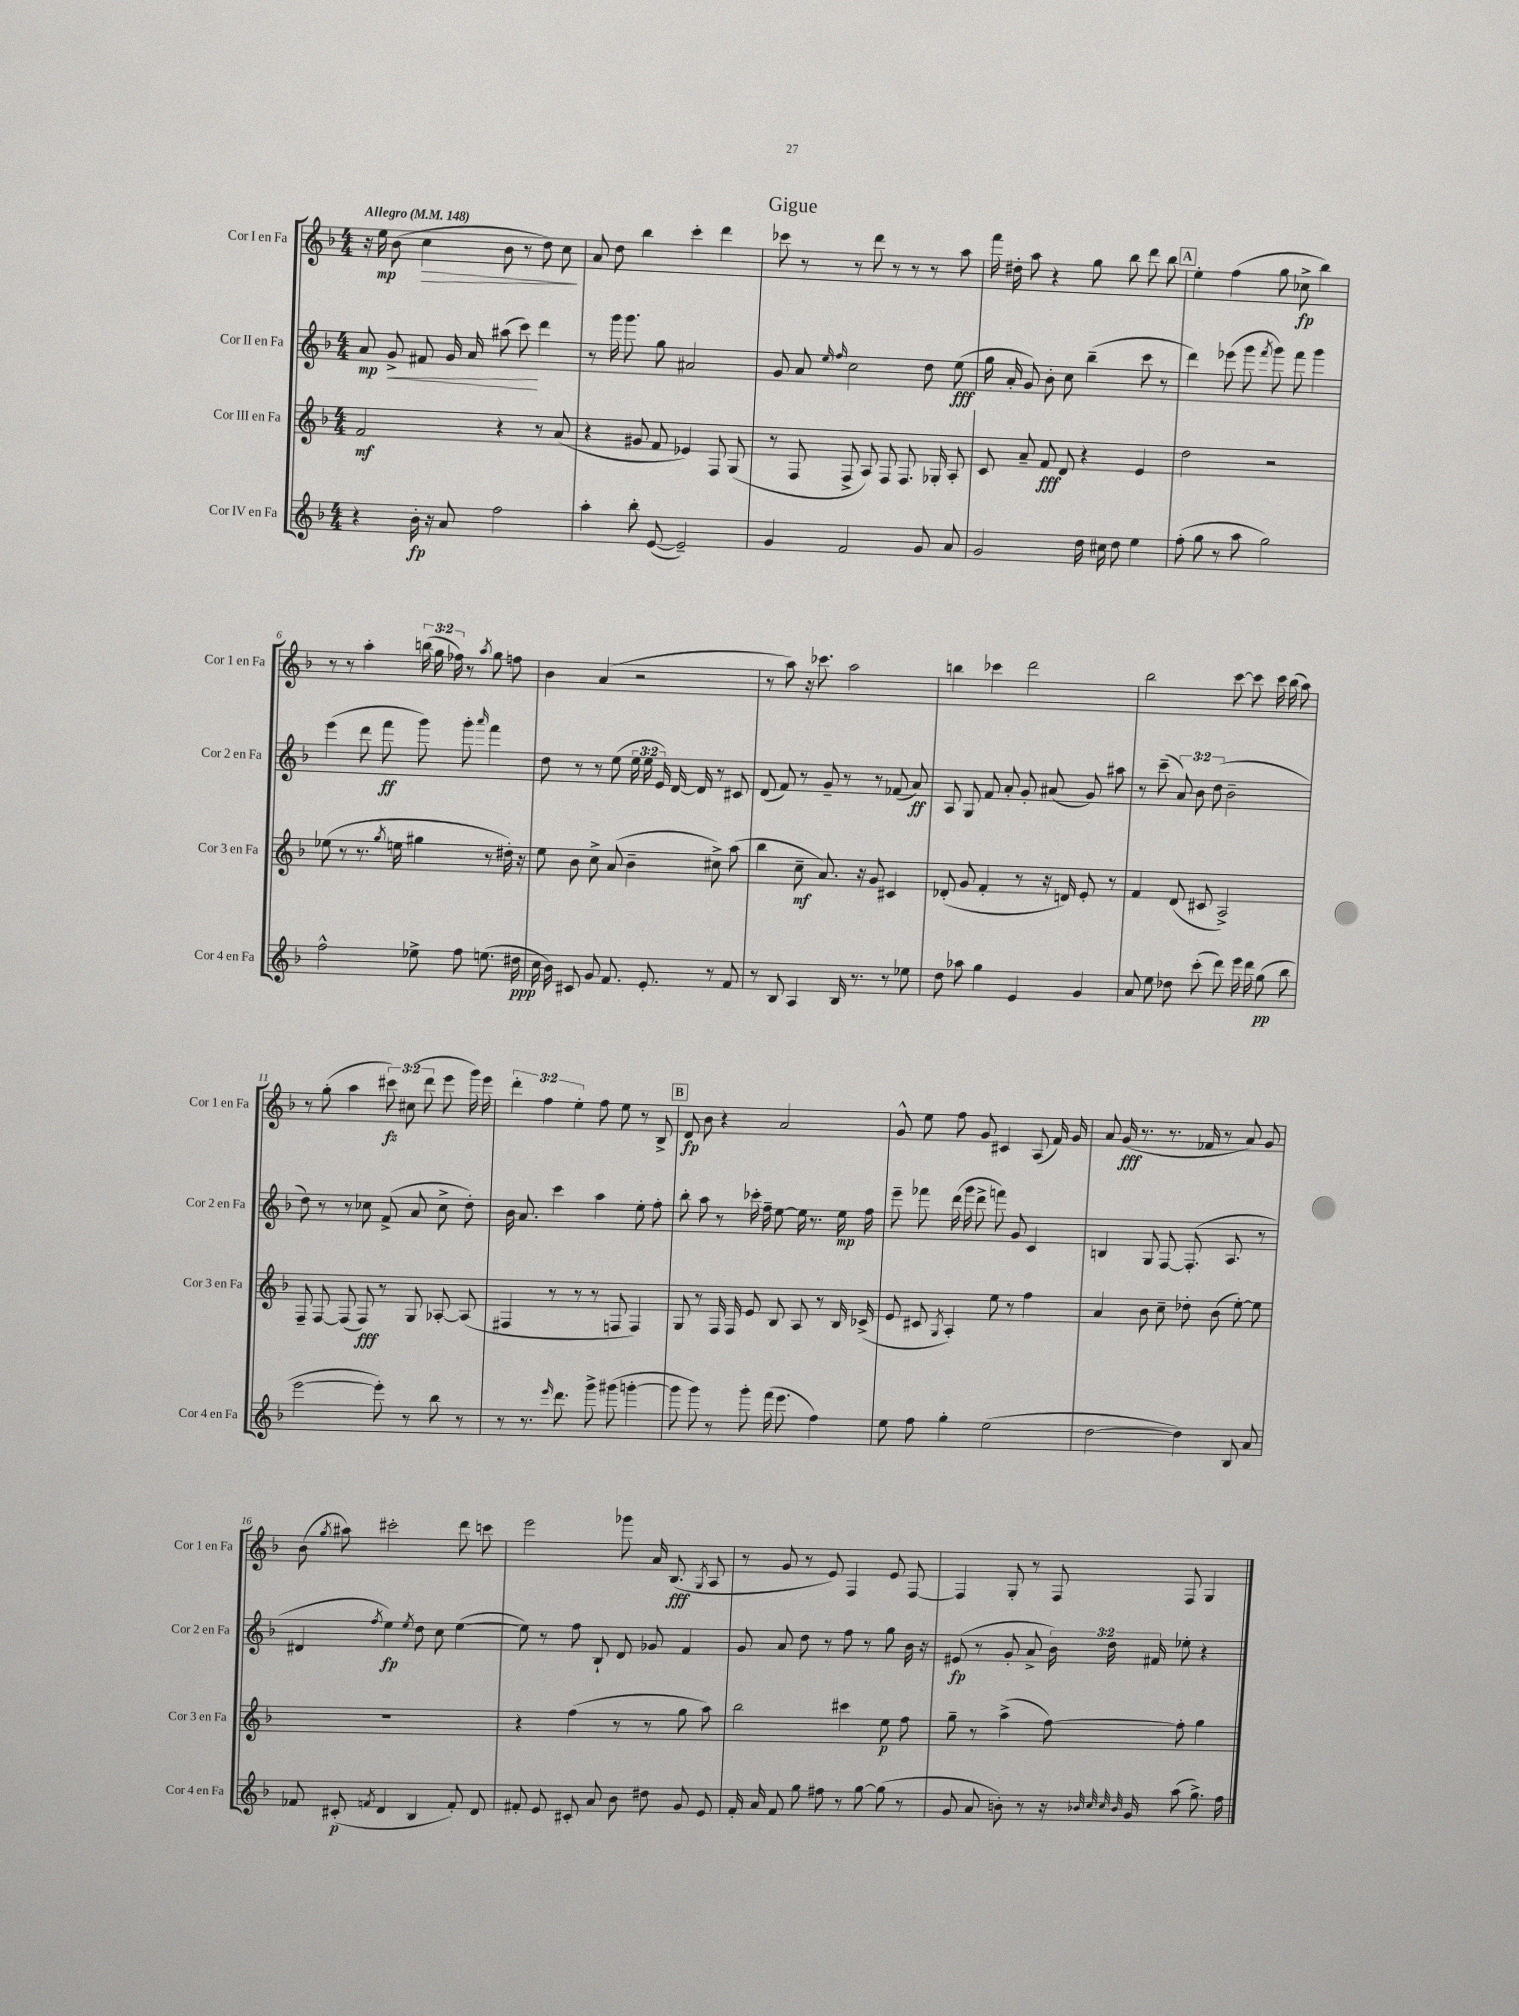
\header { title = "Gigue" }
<<
\new StaffGroup <<
\new Staff = "s0" \with { instrumentName = "Cor I en Fa" shortInstrumentName = "Cor 1 en Fa" } {
    \clef treble \key f \major \numericTimeSignature \time 4/4 \override Staff.TupletNumber.text = #tuplet-number::calc-fraction-text \tempo "Allegro" 4 = 148
    \autoBeamOff r16 e''16\mp bes'8( c''4\> bes'8 r8 d''8) c''8\! |
    a'8 d''8 bes''4 c'''4-. d'''4 |
    ces'''8 r8 r8 d'''8 r8 r8 r8 a''8 |
    f'''16 dis''16-. a''8 r4 g''8 bes''8 d'''8 bes''8 |
    \mark \markup { \box "A" } e''4-. f''4( g''8 ces''8->\fp bes''4) |
    r8 r8 a''4-. \tuplet 3/2 { b''16( g''16 fes''16) } r8 \acciaccatura { a''8 } g''8 f''8 |
    bes'4 a'4( r2 |
    r8 a''8) r16 ces'''8. a''2 |
    b''4 ces'''4 d'''2 |
    bes''2 c'''8~ c'''8 c'''16 bes''16( a''8) |
    r8 g''8-.( a''4 \tuplet 3/2 { cis'''8\fz) cis''8( d'''8 } e'''8 g'''16) e'''16 |
    \tuplet 3/2 { d'''4-. f''4 e''4-. } f''8 e''8 r8 bes8-> |
    \mark \markup { \box "B" } d'8\fp bes'8 r4 a'2 |
    g'8-^ e''8 f''8 g'8 cis'4 a8( f'16) g'16 |
    a'8 g'16\fff( r8. r8. fes'16 r8 a'8) g'8 |
    bes'8( \acciaccatura { g''8 } ais''8) cis'''2-. d'''8 c'''8 |
    e'''2 ges'''8 a'16 bes8.\fff( \acciaccatura { g8 } a8 |
    r8 g'8 r8 e'8) f4 e'8 f8~ |
    f4 g8-. r8 f8 f8 g4 \bar "|." |
}
\new Staff = "s1" \with { instrumentName = "Cor II en Fa" shortInstrumentName = "Cor 2 en Fa" } {
    \clef treble \key f \major \numericTimeSignature \time 4/4 \override Staff.TupletNumber.text = #tuplet-number::calc-fraction-text
    \autoBeamOff a'8\mp g'8->\< fis'8 g'16 a'16 ais''8( c'''8\!) d'''4 |
    r8 g'''16 g'''8. g''8 ais'2 |
    g'8 a'8 \grace { e''16 f''16 } c''2 d''8 e''8\fff( |
    g''16 a'16-. g'8) bes'8-. c''8 bes''4--( c'''8 r8 |
    \mark \markup { \box "A" } d'''4) ees'''8( g'''8 \acciaccatura { f'''8 } g'''8) f'''8 g'''4 |
    e'''4( d'''8 f'''8\ff g'''8) g'''8-. \grace { a'''16 } f'''4 |
    d''8 r8 r8 e''8( \tuplet 3/2 { e''16 e''16 e'16) } d'16~ d'16 r8 cis'8 |
    d'8( f'8) r8 g'8-- r8 r8 fes'8( a'8\ff) |
    a8 g8 f'8 a'8-. g'8-. ais'8( g'8) ais''8 |
    r8 c'''8--( \tuplet 3/2 { a'8) bes'8 d''8( } bes'2-- |
    d''8) r8 r8 ces''8 f'8->( a'8 ces''8-> d''8-.) |
    bes'16 a'8. c'''4 a''4 e''8-. f''8-. |
    \mark \markup { \box "B" } bes''8-. a''8 r8 ces'''16-. f''16-- e''8~ e''16 r8. e''16\mp f''16 |
    e'''8-- fes'''8 d'''16( g'''16 d'''8-> f'''8) g'8 c'4 |
    b4 g8 f8~ f8.-.( a8. r8 |
    dis'4 \acciaccatura { f''8 } e''4\fp) \acciaccatura { e''8 } d''8 c''8 e''4~( |
    e''8) r8 f''8 bes8-! d'8 ges'8 f'4 |
    g'8 a'8 d''8 r8 f''8 r8 g''8 bes'16 r16 |
    eis'8\fp( r8 g'8-. a'8-> \tuplet 3/2 { bes'16) d''16 fis'16 } ees''8-. r4 \bar "|." |
}
\new Staff = "s2" \with { instrumentName = "Cor III en Fa" shortInstrumentName = "Cor 3 en Fa" } {
    \clef treble \key f \major \numericTimeSignature \time 4/4
    \autoBeamOff f'2\mf r4 r8 a'8( |
    r4 gis'8 f'8 ees'4) f8 g8( |
    r8 f8 f8-> a8) f8 f8. ges16-. a8-. |
    c'8 a'8-- f'8\fff d'8 r4 e'4 |
    \mark \markup { \box "A" } d''2 r2 |
    ees''8( r8 r8. \acciaccatura { g''8 } e''16 gis''4 r8 dis''16-.) r16 |
    e''8 bes'8 c''8-> a'8( bes'4-- cis''8->) a''8( |
    bes''4 c''8--\mf a'8.) r16 g'8 cis'4 |
    des'8-.( g'8 f'4-. r8 r16 d'16) e'8-. r8 |
    f'4 d'8( cis'8 a2->) |
    f8-- f8~ f8( f8\fff) r8 g8 aes8~-. aes8( |
    fis4 r8 r8 r8 f8 f4) |
    \mark \markup { \box "B" } g8 r8 f16 f16 e'8 bes8 a8 r8 bes16 ces'16->( |
    e'8 cis'8 \acciaccatura { g8 } a4-.) e''8 r8 f''4 |
    a'4 bes'8 c''8-- des''8-. bes'8( e''8~-.) e''8 |
    R1 |
    r4 f''4( r8 r8 g''8 a''8) |
    bes''2 cis'''4 e''8\p f''8 |
    g''8-- r8 a''4->( f''8~) f''8-. g''4 \bar "|." |
}
\new Staff = "s3" \with { instrumentName = "Cor IV en Fa" shortInstrumentName = "Cor 4 en Fa" } {
    \clef treble \key f \major \numericTimeSignature \time 4/4
    \autoBeamOff r4 bes'16-.\fp r16 a'8 f''2 |
    a''4-. bes''8-. e'8~( e'2--) |
    g'4 f'2 g'8 a'8 |
    g'2 d''16 cis''16 d''8 e''4 |
    \mark \markup { \box "A" } f''8-.( g''8 r8 a''8 g''2) |
    f''2-^ ees''8-> f''8 e''8.( dis''16\ppp |
    c''16 bes'16) cis'8 g'8 f'8. e'8.-. r8 f'8 |
    r8 bes8 a4 bes16 r8. r8 ees''8 |
    d''8 aes''8 g''4 e'4 g'4 |
    a'8 e''8 des''8 c'''8-.( d'''8) e'''16 d'''16 g''8\pp( bes''8 |
    e'''2~ e'''8-.) r8 bes''8 r8 |
    r8 r8. \grace { e'''16 } d'''8. g'''8-> gis'''8( g'''4~-. |
    \mark \markup { \box "B" } g'''8 g'''8) r8 g'''8-. f'''16( e'''8. f''4) |
    e''8 f''8 g''4-. e''2( |
    d''2~ d''4) bes8 a'8 |
    fes'8 cis'8-.\p( \acciaccatura { f'8 } d'4 bes4 f'8-.) d'8 |
    fis'8-. e'8 cis'8-. a'8 bes'8 dis''8 g'8 e'8 |
    f'16-. a'16 f'8 g''8 fis''8 r8 g''8~ g''8( r8 |
    g'8 a'8 b'8-.) r8 r16 \grace { bes'32 c''32 c''32 bes'32 } g'16 a''8( g''8.->) f''16 \bar "|." |
}
>>
>>
